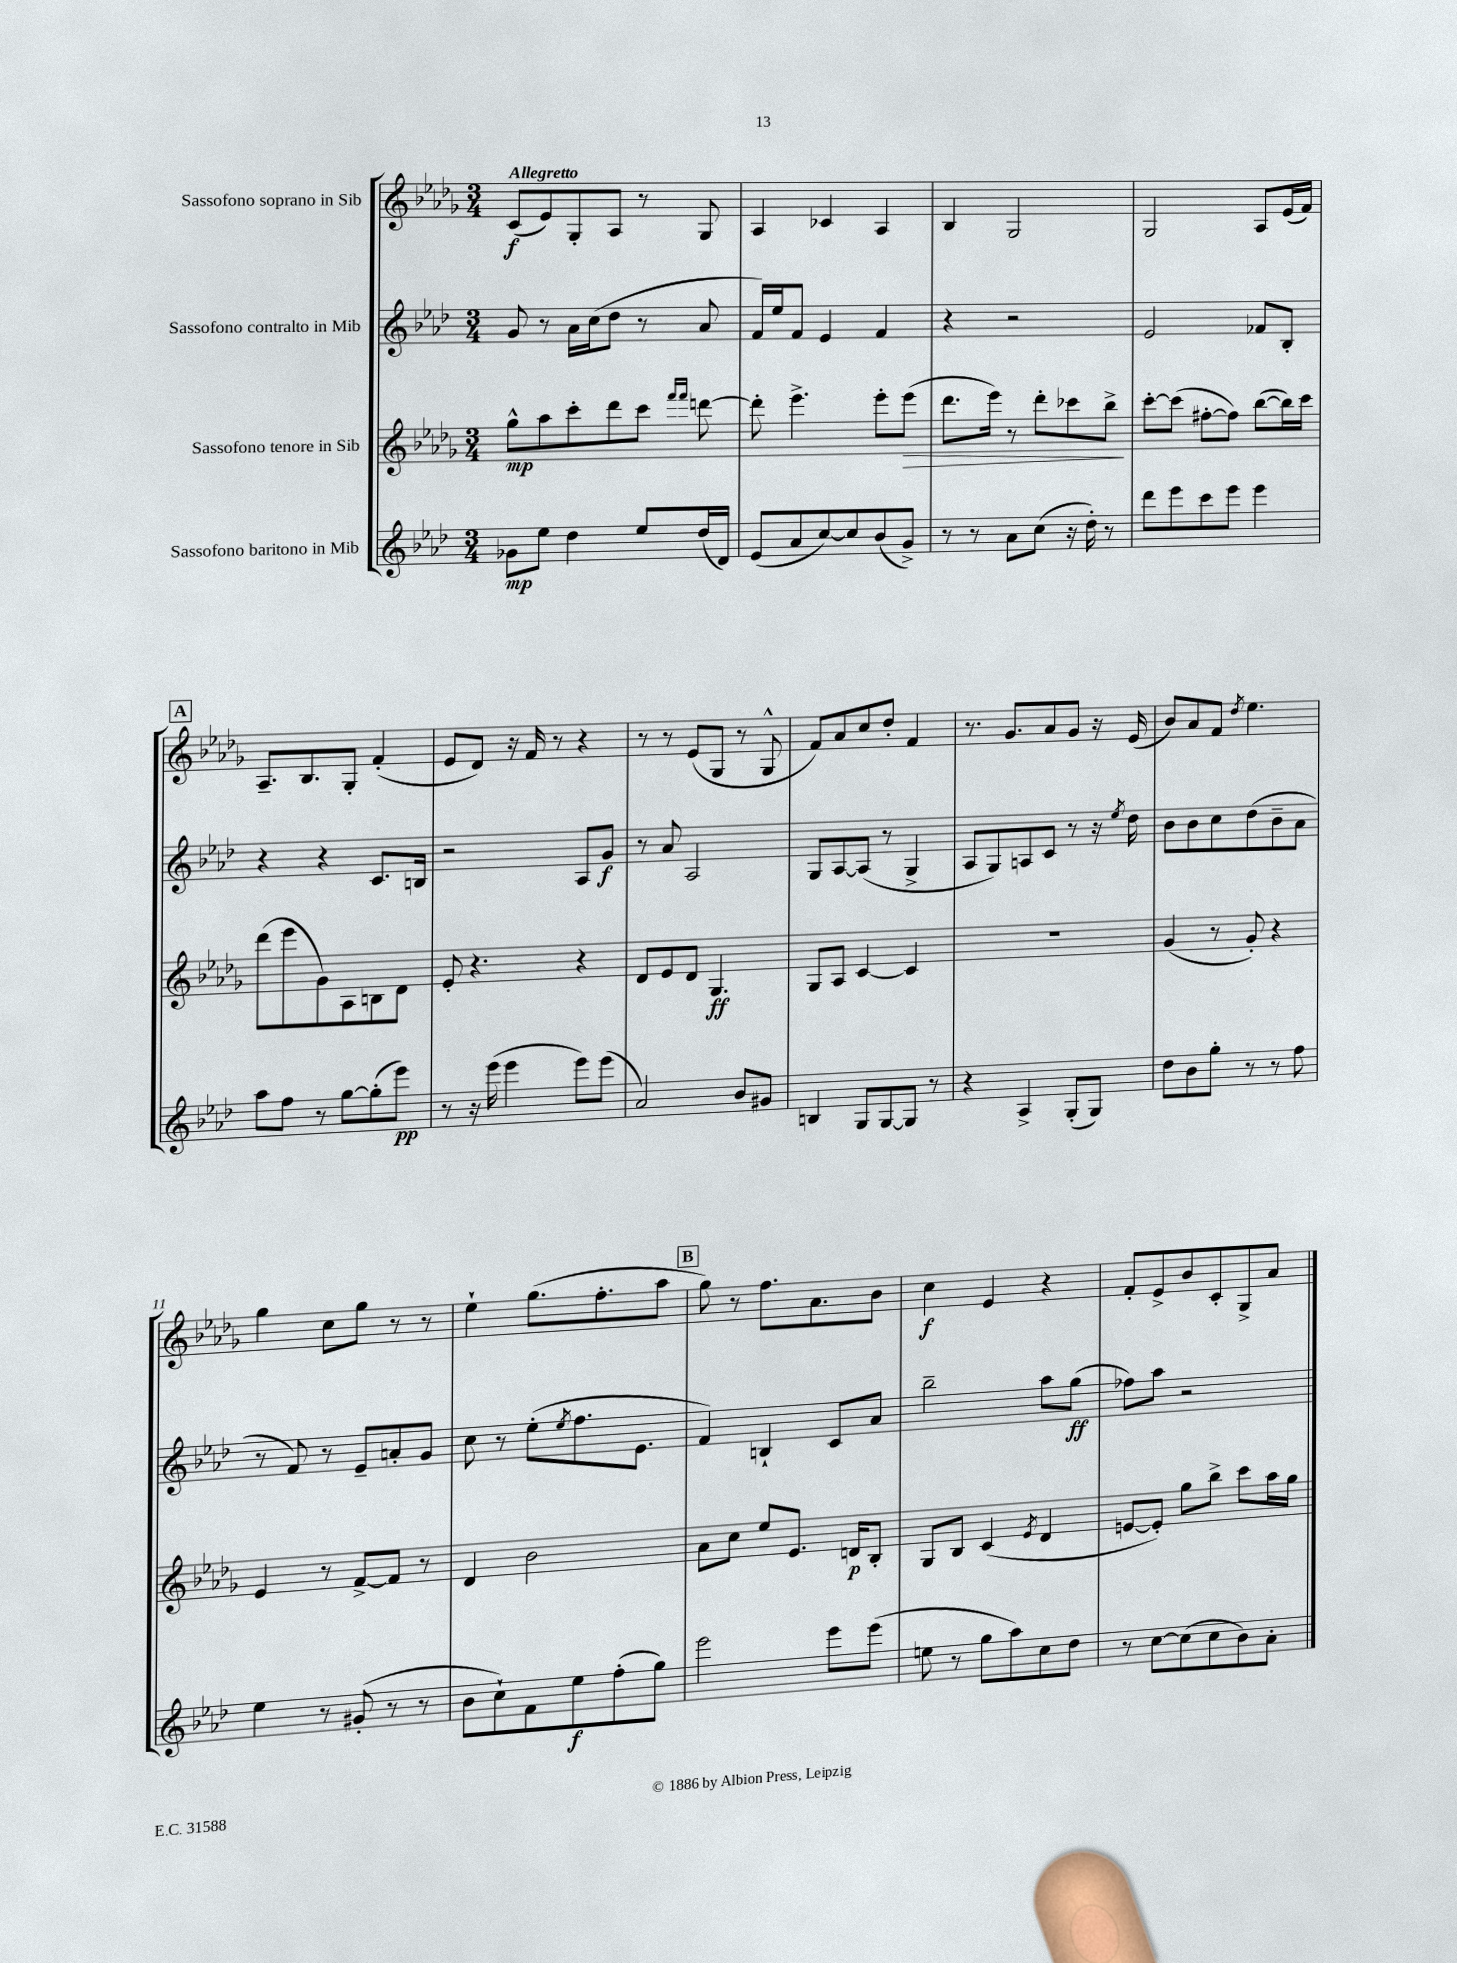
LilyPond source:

<<
\new StaffGroup <<
\new Staff = "s0" \with { instrumentName = "Sassofono soprano in Sib" } {
    \clef treble \key des \major \numericTimeSignature \time 3/4 \tempo "Allegretto"
    c'8\f( ees'8) ges8-. aes8 r8 ges8 |
    aes4 ces'4 aes4 |
    bes4 ges2 |
    ges2 aes8 ees'16( f'16) |
    \mark \markup { \box "A" } aes8.-- bes8. ges8-. f'4-.( |
    ees'8 des'8) r16 f'16 r8 r4 |
    r8 r8 ees'8( ges8 r8 ges8-^ |
    f'8) aes'8 c''8 des''8-. f'4 |
    r8. ges'8. aes'8 ges'8 r16 ees'16( |
    bes'8) aes'8 f'8 \acciaccatura { des''8 } ees''4. |
    ges''4 c''8 ges''8 r8 r8 |
    ees''4-! ges''8.( f''8.-. aes''8 |
    \mark \markup { \box "B" } ges''8) r8 f''8. aes'8. bes'8 |
    c''4\f ees'4 r4 |
    f'8-. ees'8-> bes'8 c'8-. ges8-> aes'8 \bar "|." |
}
\new Staff = "s1" \with { instrumentName = "Sassofono contralto in Mib" } {
    \clef treble \key aes \major \numericTimeSignature \time 3/4
    g'8 r8 aes'16 c''16( des''8 r8 aes'8 |
    f'16) ees''16 f'8 ees'4 f'4 |
    r4 r2 |
    ees'2 fes'8 bes8-. |
    \mark \markup { \box "A" } r4 r4 c'8. b16 |
    r2 aes8 g'8\f |
    r8 aes'8 aes2 |
    g8 aes8~ aes8( r8 g4-> |
    aes8 g8) a8 c'8 r8 r16 \acciaccatura { ees''8 } des''16 |
    bes'8 bes'8 c''8 des''8( bes'8-- aes'8 |
    r8 f'8) r8 ees'8-- a'8-. g'8 |
    c''8 r8 ees''8-.( \acciaccatura { ees''8 } f''8. ees'8. |
    \mark \markup { \box "B" } f'4) b4-! c'8 aes'8 |
    bes''2-- aes''8 g''8\ff( |
    fes''8) aes''8 r2 \bar "|." |
}
\new Staff = "s2" \with { instrumentName = "Sassofono tenore in Sib" } {
    \clef treble \key des \major \numericTimeSignature \time 3/4
    ges''8-^\mp aes''8 c'''8-. des'''8 c'''8 \grace { f'''16 f'''16 } d'''8~ |
    d'''8-. ees'''4.-> ees'''8-. ees'''8\>( |
    des'''8. ees'''16) r8 des'''8-. ces'''8 bes''8->\! |
    c'''8~-. c'''8( fis''8~-. fis''8) bes''8~( bes''16) c'''16 |
    \mark \markup { \box "A" } des'''8( ees'''8 ges'8) aes8 b8 des'8 |
    ees'8-. r4. r4 |
    des'8 ees'8 des'8 ges4.\ff |
    ges8 aes8 c'4~ c'4 |
    R2. |
    ges'4( r8 ges'8-.) r4 |
    ees'4 r8 f'8~-> f'8 r8 |
    des'4 bes'2 |
    \mark \markup { \box "B" } aes'8 c''8 ees''8 ees'8. d'16\p bes8-. |
    ges8 bes8 c'4( \acciaccatura { ees'8 } des'4 |
    e'8~ e'8-.) ges''8 bes''8-> c'''8 aes''16 ges''16 \bar "|." |
}
\new Staff = "s3" \with { instrumentName = "Sassofono baritono in Mib" } {
    \clef treble \key aes \major \numericTimeSignature \time 3/4
    ges'8\mp ees''8 des''4 ees''8 des''16( des'16) |
    ees'8( aes'8 c''8~) c''8 bes'8( g'8->) |
    r8 r8 aes'8 c''8( r16 des''16-.) r8 |
    des'''8 ees'''8 c'''8 ees'''8 ees'''4 |
    \mark \markup { \box "A" } aes''8 f''8 r8 g''8~ g''8-.( ees'''8\pp) |
    r8 r16 ees'''16( ees'''4 ees'''8) ees'''8( |
    aes'2) bes'8 gis'8 |
    b4 g8 g8~ g8 r8 |
    r4 aes4-> g8-.( g8) |
    des''8 bes'8 g''8-. r8 r8 f''8 |
    ees''4 r8 gis'8-.( r8 r8 |
    bes'8 c''8-!) f'8 ees''8\f f''8-.( g''8) |
    \mark \markup { \box "B" } ees'''2 ees'''8 ees'''8( |
    e''8 r8 g''8 aes''8) c''8 des''8 |
    r8 c''8~ c''8( c''8 bes'8) aes'8-. \bar "|." |
}
>>
>>
